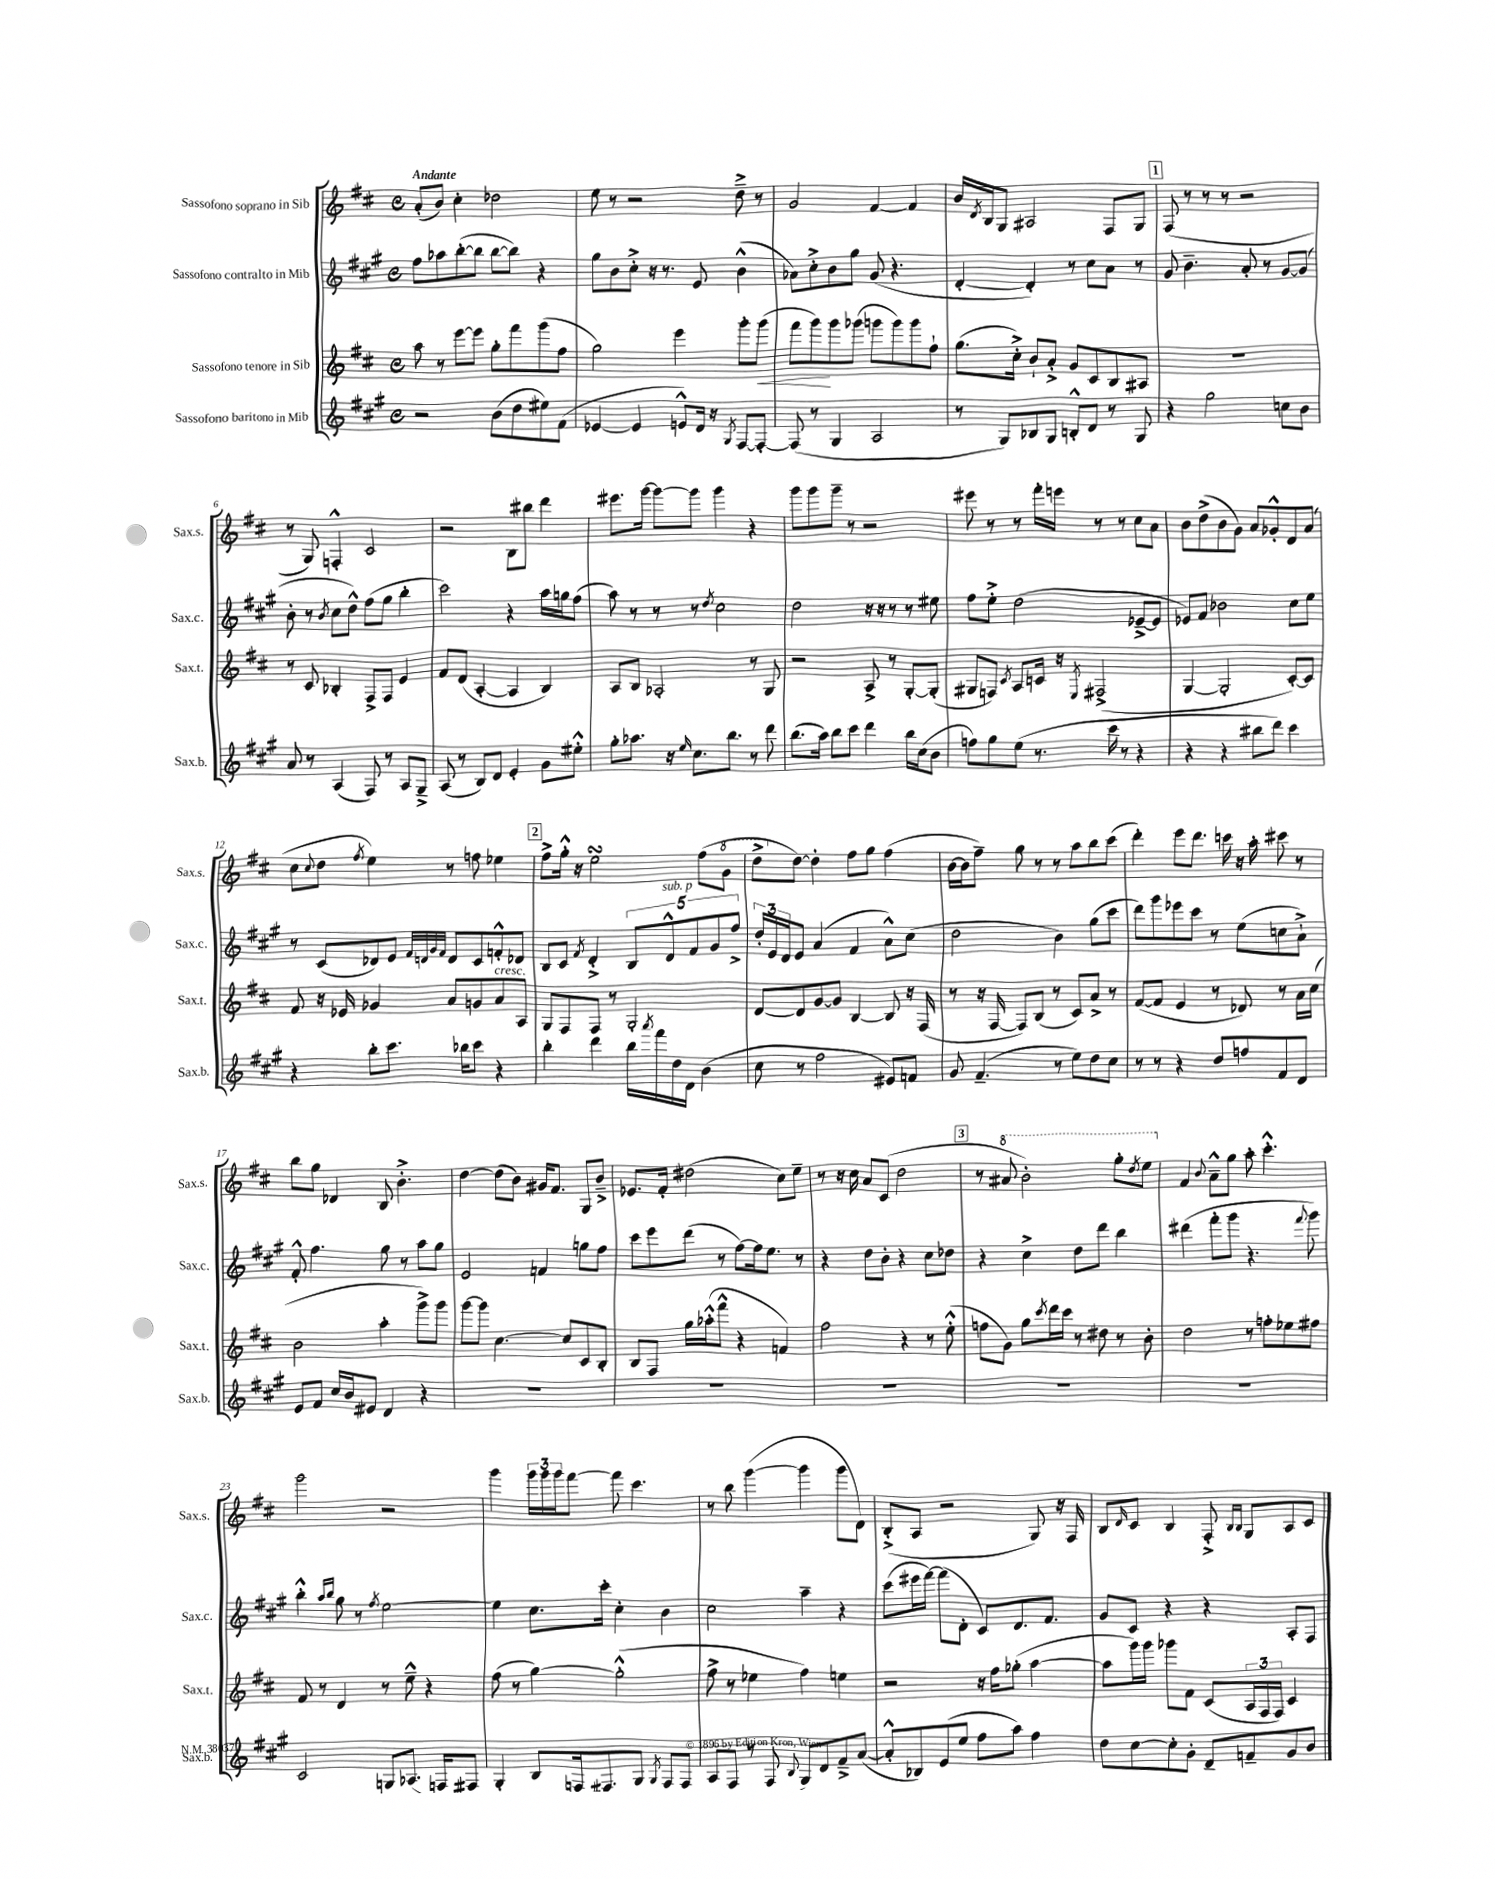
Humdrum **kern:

**kern	**kern	**kern	**kern
*staff4	*staff3	*staff2	*staff1
*clefG2	*clefG2	*clefG2	*clefG2
*k[f#c#g#]	*k[f#c#]	*k[f#c#g#]	*k[f#c#]
*M4/4	*M4/4	*M4/4	*M4/4
*met(c)	*met(c)	*met(c)	*met(c)
2r	8aa	8ff#	(8a'
.	8r	8aa-	8b)
.	[8eee	([8bb'	4cc#'
.	8eee]	8bb]	.
(8b	8gg'	[8bb	2dd-
8dd	8fff#	8bb])	.
8ee#)	(8ggg	4r	.
(8f#	8ff#	.	.
=	=	=	=
[4e-	2gg)	8gg#	8ee
.	.	8b	8r
4e-]	.	8cc#'^	2r
.	.	16r	.
.	.	8.r	.
8e^^)	4eee	.	.
16d	.	8e	.
16r	.	.	.
8qG#	.	.	.
[8F#	8ggg'	(4b^^	8dd~^
8F#'_	(8ggg	.	8r
=	=	=	=
(8F#]	8fff#	8a-)	2g
8r	8ggg)	8cc#'^	.
4G#	8ggg	8b	.
.	(8ggg-	8gg#	.
2A	8ggg	(8g#	[4f#
.	8ggg)	4.r	.
.	8ggg	.	4f#]
.	8ff#`	.	.
=	=	=	=
8r	(8.gg	[4d'	16b
.	.	.	8qd
.	.	.	16B
8G#)	.	.	8G
.	16cc#'^)	.	.
8B-	8b`	4d'])	2A#
8G#	8a'^	.	.
8B'^^	8g	8r	.
8d	8c#	8cc#	.
8r	8B	8a	8F#
8G#	8A#	8r	8G
=	=	=	=
4r	1r	8g#	(8F#
.	.	4.b~	8r
2gg#	.	.	8r
.	.	.	8r
.	.	8a'	2r
.	.	8r	.
8cc	.	[8g#	.
8b	.	(8g#]	.
=	=	=	=
8a	8r	8b'	8r
8r	8c#	8r	8G)
.	.	8qb	.
(4A	4B-'	8cc#	4F'^^
.	.	8dd^^)	.
8F#)	8F#^	(8ff#	2c#
8r	8F#	8gg#	.
8A	4e	4bb'	.
8G#~^	.	.	.
=	=	=	=
(8A	8f#	2ccc#)	2r
8r	(8d	.	.
8B)	[4A'	.	.
8d	.	.	.
4e'	4A]	4r	8B
.	.	.	8bb#
8g#	4B)	16aa	4ddd
.	.	16gg	.
8ee#'^^	.	(8ff#	.
=	=	=	=
8gg#'	8A	8aa)	8.eee#
8.aa-	8B	8r	.
.	.	.	[16ggg
.	2A-'	8r	8ggg_
16r	.	.	.
16qqee	.	.	.
8.cc#	.	8r	8ggg]
.	.	8qdd	.
.	.	2cc#	4ggg
8.bb	.	.	.
8r	8r	.	4r
8ddd	8G	.	.
=	=	=	=
(8.bb	2r	2dd	8ggg
.	.	.	8ggg
16aa)	.	.	.
8bb	.	.	8ggg~
8ccc#	.	.	8r
4ddd	8A^	16r	2r
.	.	16r	.
.	8r	8r	.
16bb	[8G'	8r	.
(16cc#	.	.	.
8b	(8G']	8ee#	.
=	=	=	=
8ff)	8G#	8ff#	8eee#
8gg#	8F)	8ee'^	8r
.	8qc#	.	.
(8ee	8A	(2dd	8r
8.r	16c	.	16fff#'
.	16r	.	16eee
.	8qE	.	.
.	(2F#^	.	8r
16ccc#	.	.	.
8r	.	.	8r
4r	.	[8e-~^	8cc#
.	.	8e-]	8a
=	=	=	=
4r	[4G	8e-)	8b
.	.	8f#	(8dd^
4r	2G']	2b-	8b
.	.	.	8g)
8bb#	.	.	8a
8ddd)	.	.	8g-'^^
4ccc#	[8c#')	8cc#	8d
.	8c#]	8ee	(8a
=	=	=	=
4r	8f#	8r	8cc#
.	.	.	8qqcc#
.	16r	(8c#	8dd
.	16e-	.	.
.	.	.	8qff#
8bb'	4g-	8d-)	4ee)
8.ccc#	.	8e	.
.	.	32qqf#	.
.	.	32qqd	.
.	.	32qqg#	.
.	.	32qqf#	.
.	8a	8d	8r
16bb-	.	.	.
8ccc#	8g	8c#	8ff
4r	8a	8f'^^	4ee-
.	8A	8d-	.
=	=	=	=
4bb'	8G	8B	8ff#^
.	8F#	8c#	16gg'^^
.	.	.	16r
.	.	8qf#	.
4ddd	8F#	4d'^	2ee
.	8r	.	.
16bb	2G'	10B	.
8qaaa	.	.	.
16fff#	.	.	.
.	.	10d^^	.
16dd	.	.	.
16d	.	.	.
.	.	10f#	.
(4b	.	.	(8ff#
.	.	10g#	.
.	.	.	8gg
.	.	10ff#^	.
=	=	=	=
8cc#	[8d	24dd'	8ddd^
.	.	24e	.
.	.	24d	.
8r	8d]	8e	[8dd)
2ff#	[8g	(4a	4dd']
.	8g]	.	.
.	[4B	4f#	8ff#
.	.	.	8gg
8e#)	8B]	8a^^)	(4ff#
8f	16r	(8cc#	.
.	(16F#	.	.
=	=	=	=
8g#	8r	2dd	[16b
.	.	.	16b]
(4.f#~	16r	.	8ff#~)
.	[16F#	.	.
.	8F#])	.	8gg
.	(8B	.	8r
8r	8r	4b)	8r
8ee)	8c#)	.	8aa
8dd	8a^	(8gg#	8bb
8cc#	8r	8ccc#	(8ccc#
=	=	=	=
8r	([8f#	8ddd)	4ddd')
8r	8f#]	8ggg#	.
4r	4e	8eee-	8eee
.	.	8ccc#	8.ddd
8dd	8r	8r	.
.	.	.	16ccc
8ff	8d-)	(8ee	16r
.	.	.	16aa'
8f#	8r	8cc	8ccc#
8d	16a	8a`^)	8r
.	(16cc#	.	.
=	=	=	=
8e	2b	8f#'^^	8bb
8f#	.	4.ff#	8gg
16cc#	.	.	4d-
16b	.	.	.
8e#	.	.	.
4d	4aa'	8gg#	8B
.	.	8r	4.b'^
4r	8ggg^)	8aa	.
.	8ggg	8gg#	.
=	=	=	=
1r	[8ggg	2e	[4dd
.	8ggg]	.	.
.	[4.cc#	.	(8dd]
.	.	.	8b)
.	.	4f	16g#
.	.	.	8.f#
.	8cc#]	.	.
.	8c#	8gg	8G
.	8B'	8ff#	8b~^
=	=	=	=
1r	8B	8ccc#	8.e-
.	8F#	8eee	.
.	.	.	16f#'
.	16gg	(8ddd	(2dd#
.	(16aa-'^^	.	.
.	8fff#^^	8r	.
.	4r	[8ff#)	.
.	.	16ff#]	.
.	.	8.ee	.
.	4f)	.	8cc#)
.	.	8r	8ee~
=	=	=	=
1r	2ff#	4r	8r
.	.	.	16r
.	.	.	16cc#
.	.	8dd	8a
.	.	8b'	(8c#
.	4r	4r	2dd
.	8r	8cc#	.
.	(8ee'^^	8dd-	.
=	=	=	=
1r	8ff	4r	8r
.	8g)	.	8aa#
.	8gg	4cc#^	2bb')
.	8qccc#	.	.
.	16ddd	.	.
.	16ccc#	.	.
.	8r	8dd	.
.	8dd#	8ddd	.
.	8r	4bb	8ggg'
.	.	.	8qddd
.	8b'	.	8eee
=	=	=	=
1r	2dd	(4ddd#	4f#
.	.	.	8qqb
.	.	8fff#'	8a~^^
.	.	8ggg#	8gg
.	8r	4.r	8aa'
.	8ff'	.	4.ccc#'^^
.	8ee-	.	.
.	.	8qqfff#	.
.	8ff#	8ggg#)	.
=	=	=	=
2c#	8f#	4bb'^^	2ggg
.	8r	.	.
.	.	16qqaa	.
.	.	16qqbb	.
.	4d	8gg#	.
.	.	8r	.
.	.	8qff#	.
8G	8r	[2ee	2r
(8.A-	8ee~^^	.	.
.	4r	.	.
16F	.	.	.
8F#	.	.	.
=	=	=	=
4G#'^)	(8ff#	4ee]	4ggg
.	8r	.	.
8B	[4gg)	8.cc#	24ggg
.	.	.	24ggg
.	.	.	24ggg
16F'	.	.	[8fff#
(8.F#	.	16ccc#'	.
.	(2gg'^^]	4cc#'	8fff#]
8G#	.	.	4.ccc#
8qG#	.	.	.
8F#	.	4b	.
8F#)	.	.	.
=	=	=	=
8A	8ff#^	2cc#	8r
(8F#	8r	.	8bb
8r	4ee-	.	([4ggg
8F#	.	.	.
8qqB	.	.	.
8G#)	4ff#)	4aa~	4ggg]
8d	.	.	.
8f#~^	4ee	4r	8ggg
([8a	.	.	8d)
=	=	=	=
8a'^^]	2r	(8ccc#	(8B'^
8B-)	.	16eee#	8A
.	.	[16fff#)	.
(8e	.	(8fff#]	2r
8ee	.	8d'	.
8ff#	16r	8c#)	.
.	16ff#	.	.
8aa)	(8gg-'	8.d	.
4ff#	[4aa	.	8G)
.	.	8.f#	.
.	.	.	16r
.	.	.	16F#
=	=	=	=
8dd	8aa]	8g#	8B
.	.	.	16qqd
[8cc#	16ggg)	8c#	8c#
.	16ggg	.	.
8cc#']	8ggg-	4r	4B
8g#'	8f#	.	.
8d~	(8c#	4r	8F#'^
.	.	.	16qqB
.	.	.	16qqB
8f~	24A	.	8G
.	24F#	.	.
.	24F#)	.	.
8g#	4c#	8A'	8A
8b	.	8F#	8c#
==	==	==	==
*-	*-	*-	*-
